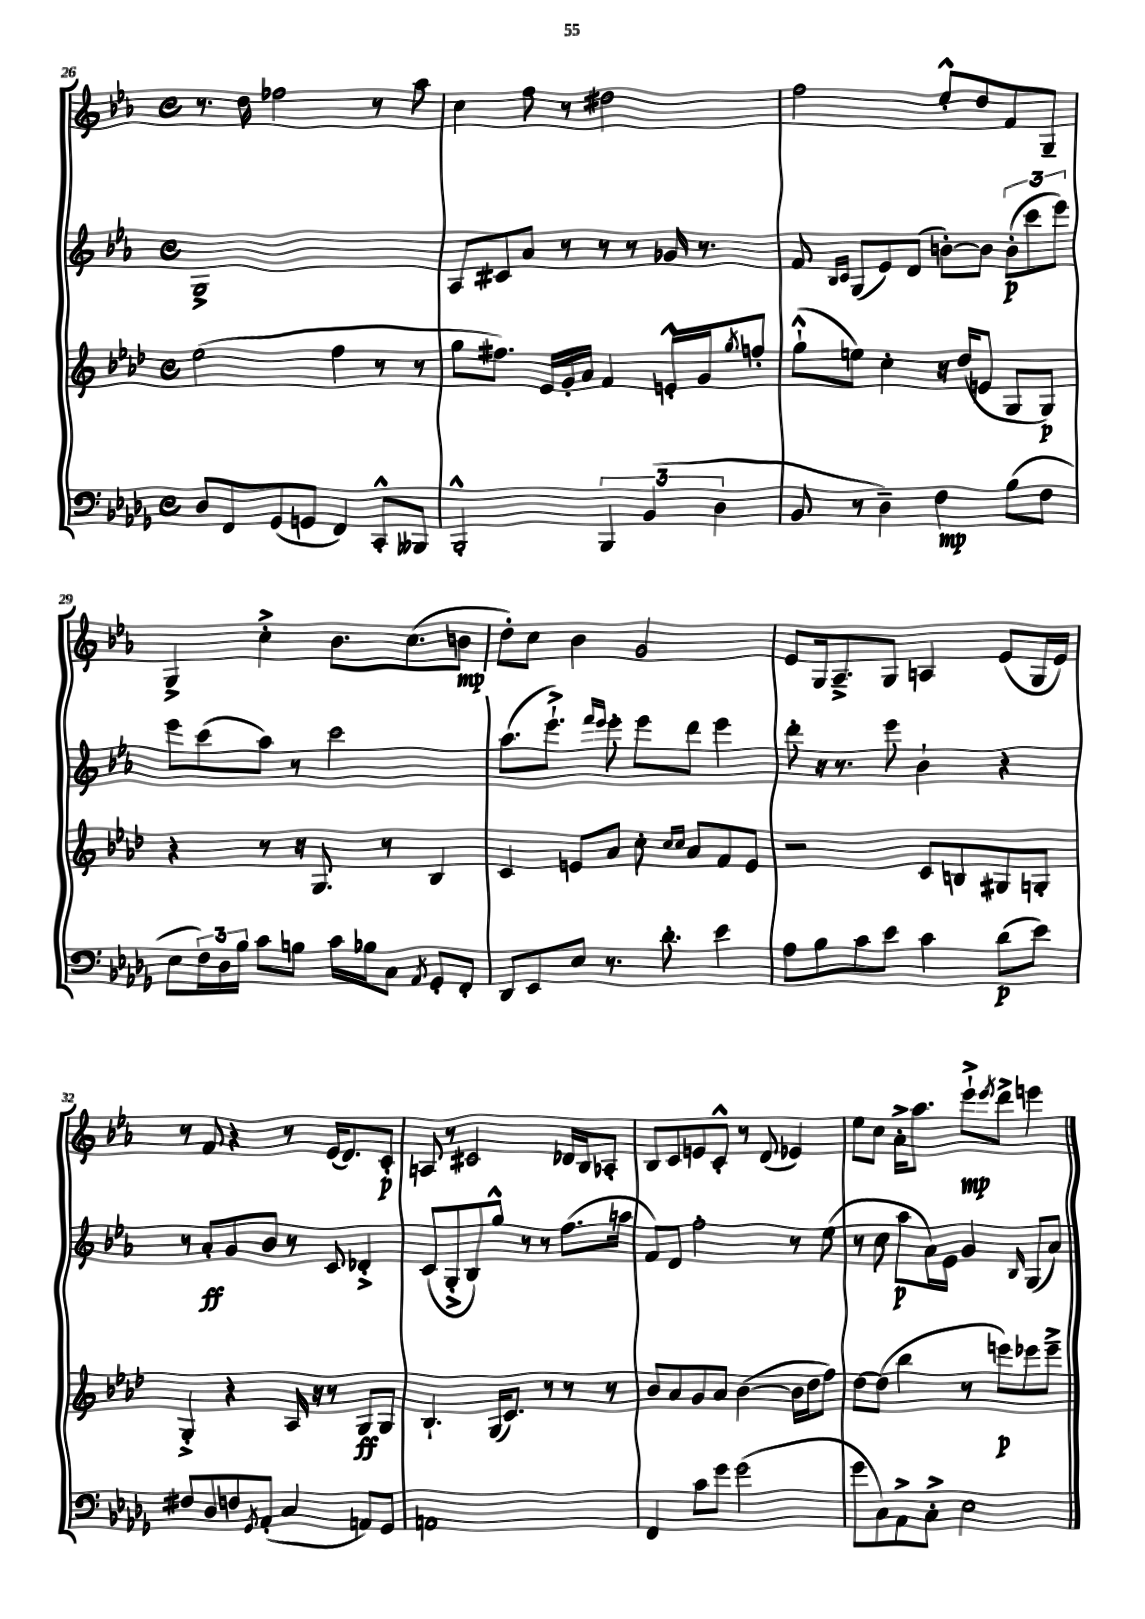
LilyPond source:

<<
\new StaffGroup <<
\new Staff = "s0" {
    \clef treble \key ees \major \defaultTimeSignature \time 4/4
    r8. d''16 fes''2 r8 aes''8 |
    c''4 f''8 r8 dis''2 |
    f''2 ees''8-.-^ d''8 f'8 g8-- |
    g4-> c''4-.-> bes'8. c''8.( b'8\mp |
    d''8-.) c''8 bes'4 g'2 |
    ees'8 g16 aes8.---> g8 a4 ees'8( g16 ees'16) |
    r8 f'8 r4 r8 ees'16( d'8.) c'8-.\p |
    a8 r8 cis'2 des'16 bes16 aes8-. |
    bes8 c'8 e'8 c'8-.-^ r8 d'8( ees'4) |
    ees''8 c''8 aes'16-.-> aes''8. ees'''8-!->\mp \acciaccatura { ees'''8 } d'''8-> e'''4 \bar "|." |
}
\new Staff = "s1" {
    \clef treble \key ees \major \defaultTimeSignature \time 4/4
    g1-> |
    aes8 cis'8 aes'8 r8 r8 r8 ges'16 r8. |
    f'8 \grace { bes16 c'16 } g8( ees'8) d'8( b'8~-.) b'8 \tuplet 3/2 { b'8-.\p( c'''8 ees'''8) } |
    ees'''8 c'''8( aes''8) r8 c'''2 |
    aes''8.( ees'''8.-!->) \grace { f'''16 ees'''16 } ees'''8-. ees'''8 d'''8 ees'''4 |
    d'''8-. r16 r8. ees'''8 bes'4-! r4 |
    r8 aes'8-.\ff g'8 bes'8 r8 c'8 des'4-.-> |
    c'8( g8-.-> bes8) g''8-^ r8 r8 f''8.( a''16 |
    f'8) d'8 f''2-. r8 ees''8( |
    r8 c''8 aes''8\p aes'16) ees'16 g'4 \grace { bes16 } g8( aes'8) \bar "|." |
}
\new Staff = "s2" {
    \clef treble \key aes \major \defaultTimeSignature \time 4/4
    ees''2( f''4 r8 r8 |
    g''8 fis''8.) ees'16 g'16-. aes'16 f'4 e'16-.-^ g'16 \acciaccatura { g''8 } f''8-. |
    g''8-!-^( e''8) c''4-. r16 des''16( e'8 g8 g8\p) |
    r4 r8 r16 g8. r8 bes4 |
    c'4 e'8 aes'8 c''8-. \grace { c''16 c''16 } aes'8 f'8 e'8 |
    r2 c'8 b8 gis8 g8-. |
    g4-.-> r4 aes16 r16 r8 g8\ff g8 |
    bes4.-! g16( c'8.) r8 r8 r8 |
    bes'8 aes'8 g'8 aes'8 bes'4~( bes'16 des''16 f''8) |
    des''8~ des''8( bes''4 r8 e'''8\p) ees'''8 ees'''8---> \bar "|." |
}
\new Staff = "s3" {
    \clef bass \key des \major \defaultTimeSignature \time 4/4
    des8 f,8 ges,8( g,8 f,4) c,8-.-^ beses,,8 |
    bes,,2-.-^ \tuplet 3/2 { bes,,4 bes,4( des4 } |
    bes,8 r8 des4--) f4\mp bes8( f8 |
    ees8 \tuplet 3/2 { f16) des16 bes16 } c'8 b8 c'16 bes16 c8 \acciaccatura { aes,8 } ges,8-. f,8-. |
    des,8 ees,8 ees8 r8. des'8.-. ees'4 |
    aes8 bes8 c'8 ees'8 c'4 des'8\p( ees'8) |
    fis8 des8 f8 \acciaccatura { ges,8 } aes,8-.( c4 a,8) ges,8 |
    a,1 |
    f,4 c'8 ges'8 ges'2( |
    ges'8 c8) aes,8-> c8-.-> ees2 \bar "|." |
}
>>
>>
\layout { \context { \Score currentBarNumber = #26 } }
